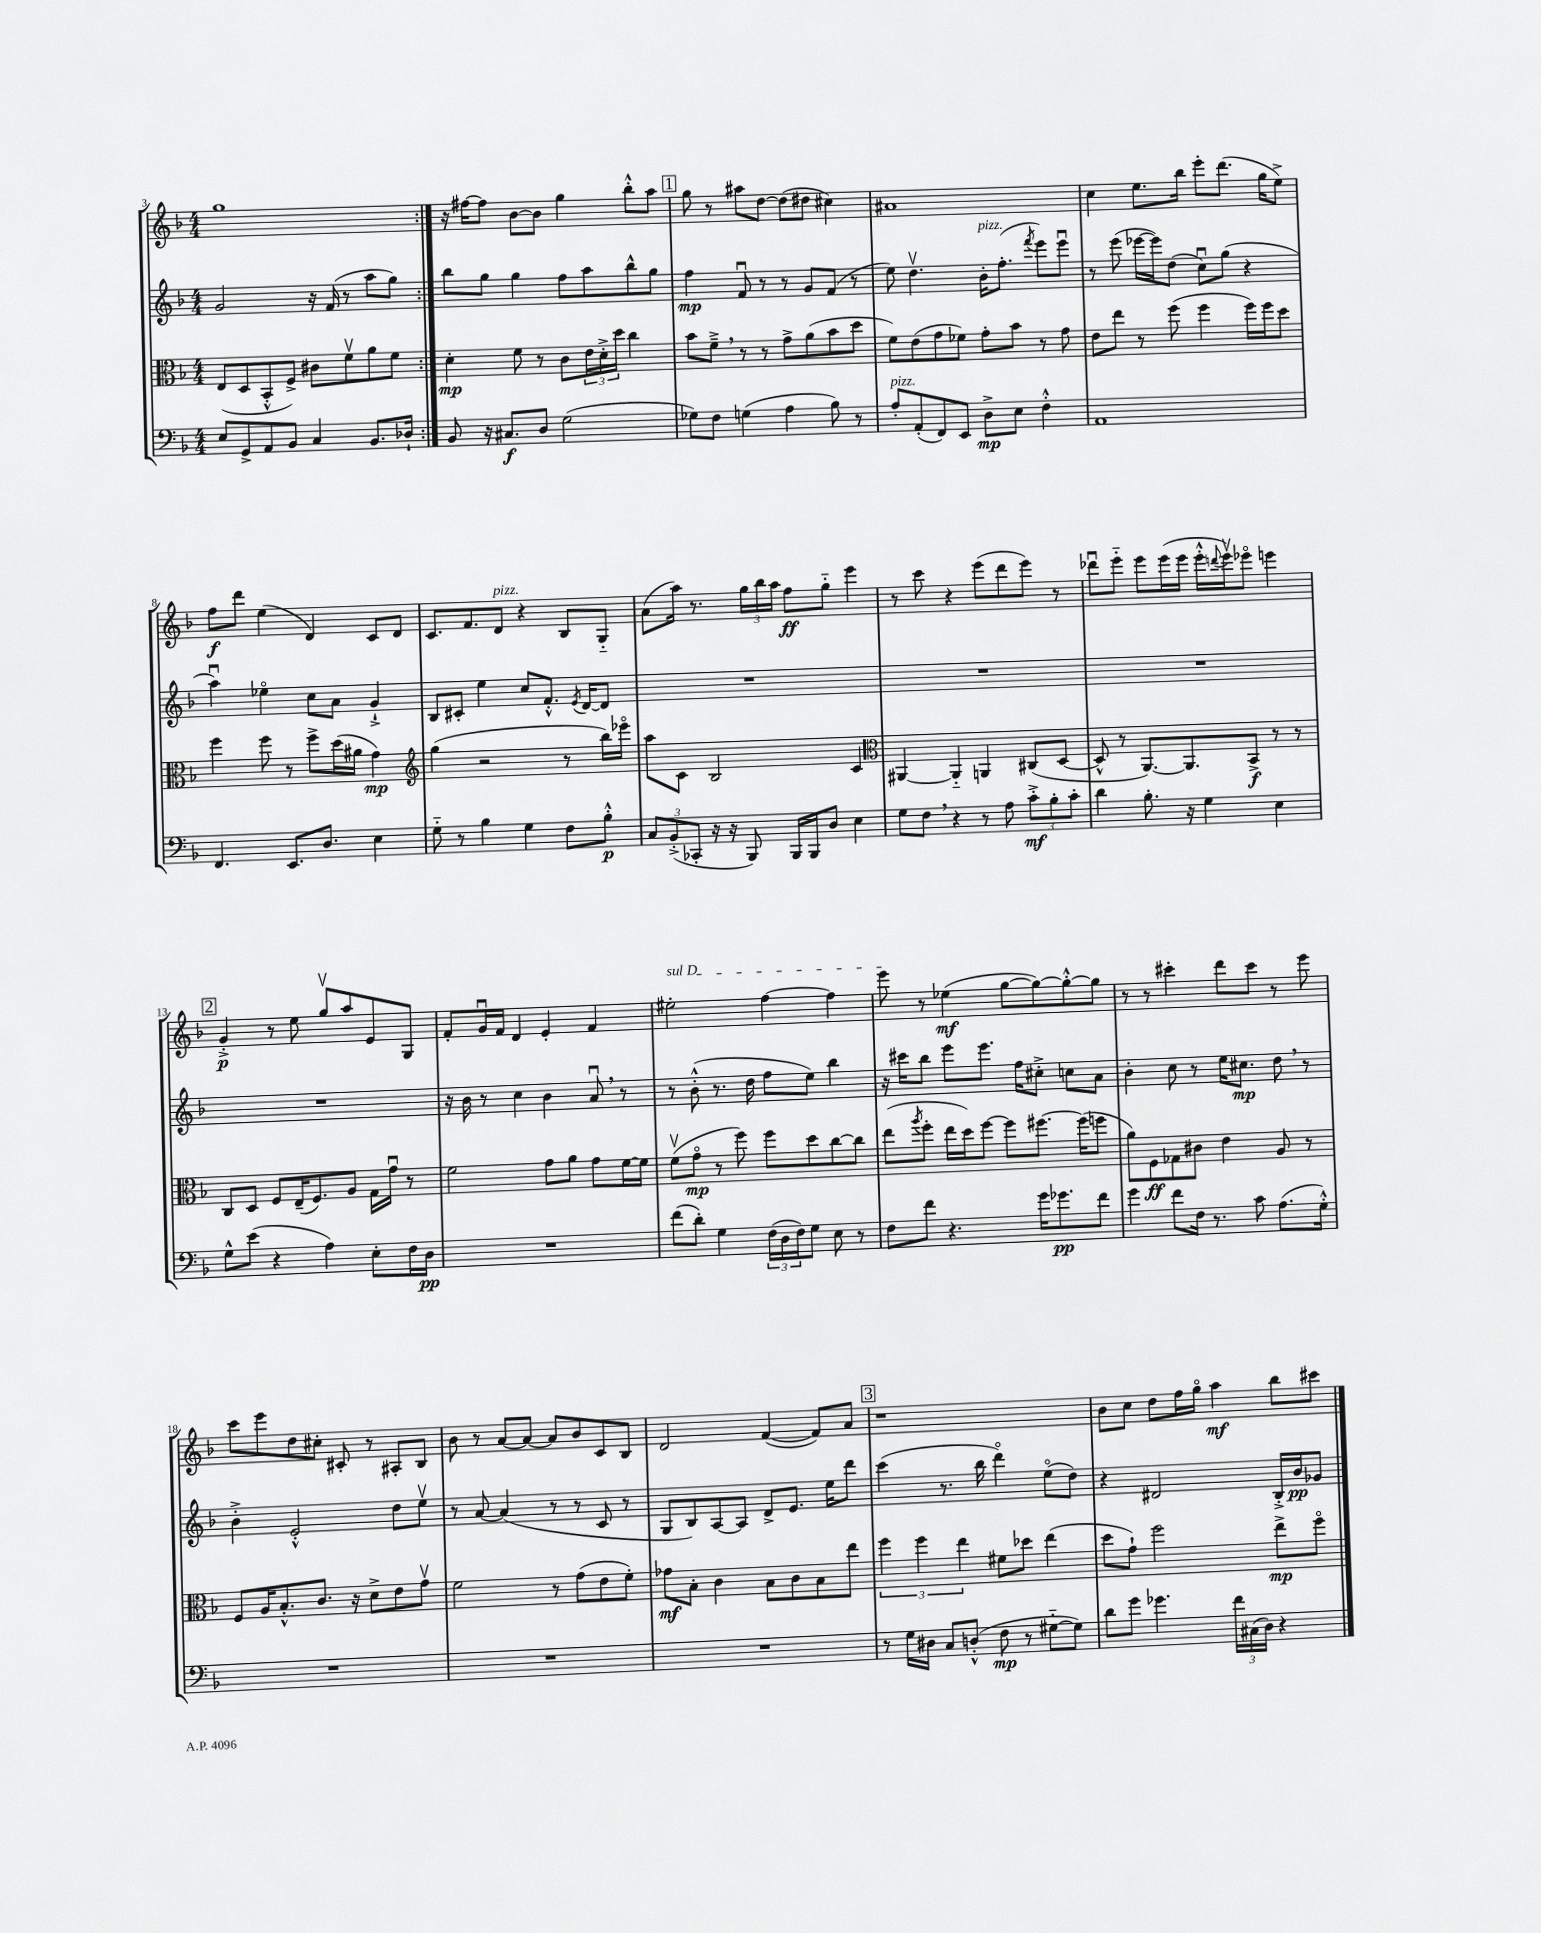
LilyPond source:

<<
\new StaffGroup <<
\new Staff = "s0" {
    \clef treble \key f \major \numericTimeSignature \time 4/4
    \repeat volta 2 { g''1 | }
    r16 fis''16~ fis''8 bes'8~ bes'8 g''4 bes''8-.-^ a''8 |
    \mark \markup { \box "1" } g''8 r8 ais''8 d''8~ d''8( dis''8 cis''4) |
    ais'1 |
    c''4 e''8. bes''16 e'''8-. d'''8.( g''16 e''8->) |
    f''8\f d'''8 e''4( d'4) c'8 d'8 |
    c'8. f'8. d'8^\markup { \italic "pizz." } r4 bes8 g8-_ |
    a'8( a''16) r8. \tuplet 3/2 { g''16 bes''16 a''16 } f''8\ff g''8-_ e'''4 |
    r8 c'''8 r4 e'''8( d'''8 e'''8) r8 |
    des'''8\downbow e'''8-_ e'''8 e'''16( e'''16 e'''16-.-^ \appoggiatura { d'''8 } e'''16\upbow) ees'''8\flageolet e'''4 |
    \mark \markup { \box "2" } g'4-.->\p r8 e''8 g''8\upbow a''8 e'8 g8 |
    f'8-. g'16\downbow f'16 d'4 e'4-. f'4 |
    \once \override TextSpanner.bound-details.left.text = \markup { \italic "sul D" } eis''2-.\startTextSpan f''4~ f''4 |
    e'''8\stopTextSpan r8 ees''4\mf( g''8~ g''8~) g''8~-.-^ g''8 |
    r8 r8 cis'''4-. d'''8 cis'''8 r8 e'''8 |
    c'''8 e'''8 d''8 cis''8-. cis'8-. r8 ais8-. bes8 |
    bes'8 r8 a'8~ a'8~ a'8 bes'8 c'8 bes8 |
    d'2 f'4~( f'8) a'8 |
    \mark \markup { \box "3" } r1 |
    bes'8 c''8 d''8 f''16 g''16\flageolet a''4\mf bes''8 cis'''8 \bar "|." |
}
\new Staff = "s1" {
    \clef treble \key f \major \numericTimeSignature \time 4/4
    \repeat volta 2 { g'2 r16 f'16( r8 a''8 g''8) | }
    bes''8 g''8 g''4 f''8 a''8 bes''8-^ g''8 |
    \mark \markup { \box "1" } f''4\mp f'8\downbow r8 r8 g'8 f'8( r8 |
    e''8) d''4.\upbow bes'16-.^\markup { \italic "pizz." } f''8.-.( \acciaccatura { f'''8 } e'''8) e'''8\downbow |
    r8 e'''8( ees'''16~ ees'''16) d''8( c''8\downbow) g''8( r4 |
    a''4\downbow) ees''4\flageolet c''8 a'8 g'4-!-> |
    bes8 cis'8-. e''4 c''8 f'8.-.-^ \acciaccatura { e'8 } d'16~ d'8 |
    R1 |
    R1 |
    R1 |
    \mark \markup { \box "2" } R1 |
    r16 bes'16 r8 c''4 bes'4 a'8\downbow \breathe r8 |
    r8 bes'8-.-^( r8. d''16 f''8 e''8) bes''4 |
    r16 cis'''16 bes''8 e'''8 e'''8. f''16 cis''8-.-> c''8 a'8 |
    bes'4-. c''8 r8 e''16 cis''8.\mp d''8 \breathe r8 |
    bes'4-.-> e'2-.-^ d''8 e''8\upbow |
    r8 a'8~ a'4( r8 r8 c'8 r8 |
    g8 bes8) a8~ a8 d'8-> e'8. e''16 d'''8 |
    \mark \markup { \box "3" } c'''4( r8. bes''16 d'''4\flageolet) e''8\flageolet( d''8) |
    r4 dis'2 bes16-.-> bes'16\pp ges'8 \bar "|." |
}
\new Staff = "s2" {
    \clef alto \key f \major \numericTimeSignature \time 4/4
    \repeat volta 2 { e8( d8 bes,8-.-^ f8->) cis'8 f'8\upbow a'8 f'8 | }
    d'4-.\mp f'8 r8 c'8 \tuplet 3/2 { e'16 d'16-.-> d''16 } c''4 |
    \mark \markup { \box "1" } bes'8 f'8---> \breathe r8 r8 g'8-> a'8( bes'8 d''8 |
    f'8) e'8( g'8 fes'8) g'8-. bes'8 r8 g'8 |
    e'8 e''8 r8 f''8( f''4 f''16) f''16 d''8 |
    f''4 f''8 r8 f''8-> d''16( ais'16 g'4\mp) |
    \clef treble g''4( r2 r8 bes''16) ees'''16\flageolet |
    a''8 c'8 bes2 c'4 |
    \clef alto ais,4~ ais,4-_ a,4 cis8( d8~ |
    d8-^ r8 a,8.~) a,8. bes,8->\f r8 r8 |
    \mark \markup { \box "2" } c8 d8 f8 e16--( f8.) a8 g16 g'16\downbow r8 |
    f'2 g'8 a'8 g'8 f'16~ f'16 |
    f'8\upbow( g'8\flageolet\mp r8 f''8) f''8 d''8 c''8~ c''8 |
    e''8( \acciaccatura { a''8 } f''8-. e''16 d''16) f''8~ f''8 fis''8.~ fis''16( f''8 |
    a'8) f8\ff ges8 cis'8 e'4 a8 r8 |
    f8 a16 bes8.-.-^ c'8. r16 d'8-> e'8 g'8\upbow |
    f'2 r8 g'8( e'8 f'8-.) |
    ges'8\mf bes8-. c'4 bes8 c'8 bes8 e''8 |
    \mark \markup { \box "3" } \tuplet 3/2 { f''4 f''4 e''4 } fis'8 des''8 e''4( |
    d''8 g'8-!) f''2 e''8->\mp f''8\flageolet \bar "|." |
}
\new Staff = "s3" {
    \clef bass \key f \major \numericTimeSignature \time 4/4
    \repeat volta 2 { e8 g,8-> a,8 bes,8 c4 bes,8. des16-! | }
    bes,8 r16 cis8.\f d8 g2( |
    \mark \markup { \box "1" } ges8) f8 g4( a4 bes8) r8 |
    a8-.^\markup { \italic "pizz." } a,8-.( f,8) e,8 d8->\mp e8 f4-.-^ |
    a,1 |
    f,4. e,8. d8. e4 |
    g8-_ r8 bes4 g4 f8 bes8-.-^\p |
    \tuplet 3/2 { c8 bes,8-.->( ces,8-. } r16 r16 bes,,8) bes,,16 bes,,16 d8 e4 |
    g8 f8 \breathe r4 r8 a8 \tuplet 3/2 { c'8-.->\mf bes8-. c'8-. } |
    d'4 bes8.-. r16 g4 e4 |
    \mark \markup { \box "2" } g8-^ e'8( r4 a4) e8-. f16 d16\pp |
    R1 |
    f'8( d'8-.) g4 \tuplet 3/2 { f16( d16 f16) } g8 e8 r8 |
    f8 f'8 r4. g'16 ges'8.\pp f'8 |
    g'4 f'8 f16 r8. c'8 a8.( g16-.-^) |
    R1 |
    R1 |
    R1 |
    \mark \markup { \box "3" } r8 g16 dis16 c8 d8-.-^( f8\mp r8 gis8~-_ gis8) |
    d'8 g'8 ges'4. \tuplet 3/2 { f'16 cis16( d16) } r4 \bar "|." |
}
>>
>>
\layout { \context { \Score currentBarNumber = #3 } }
